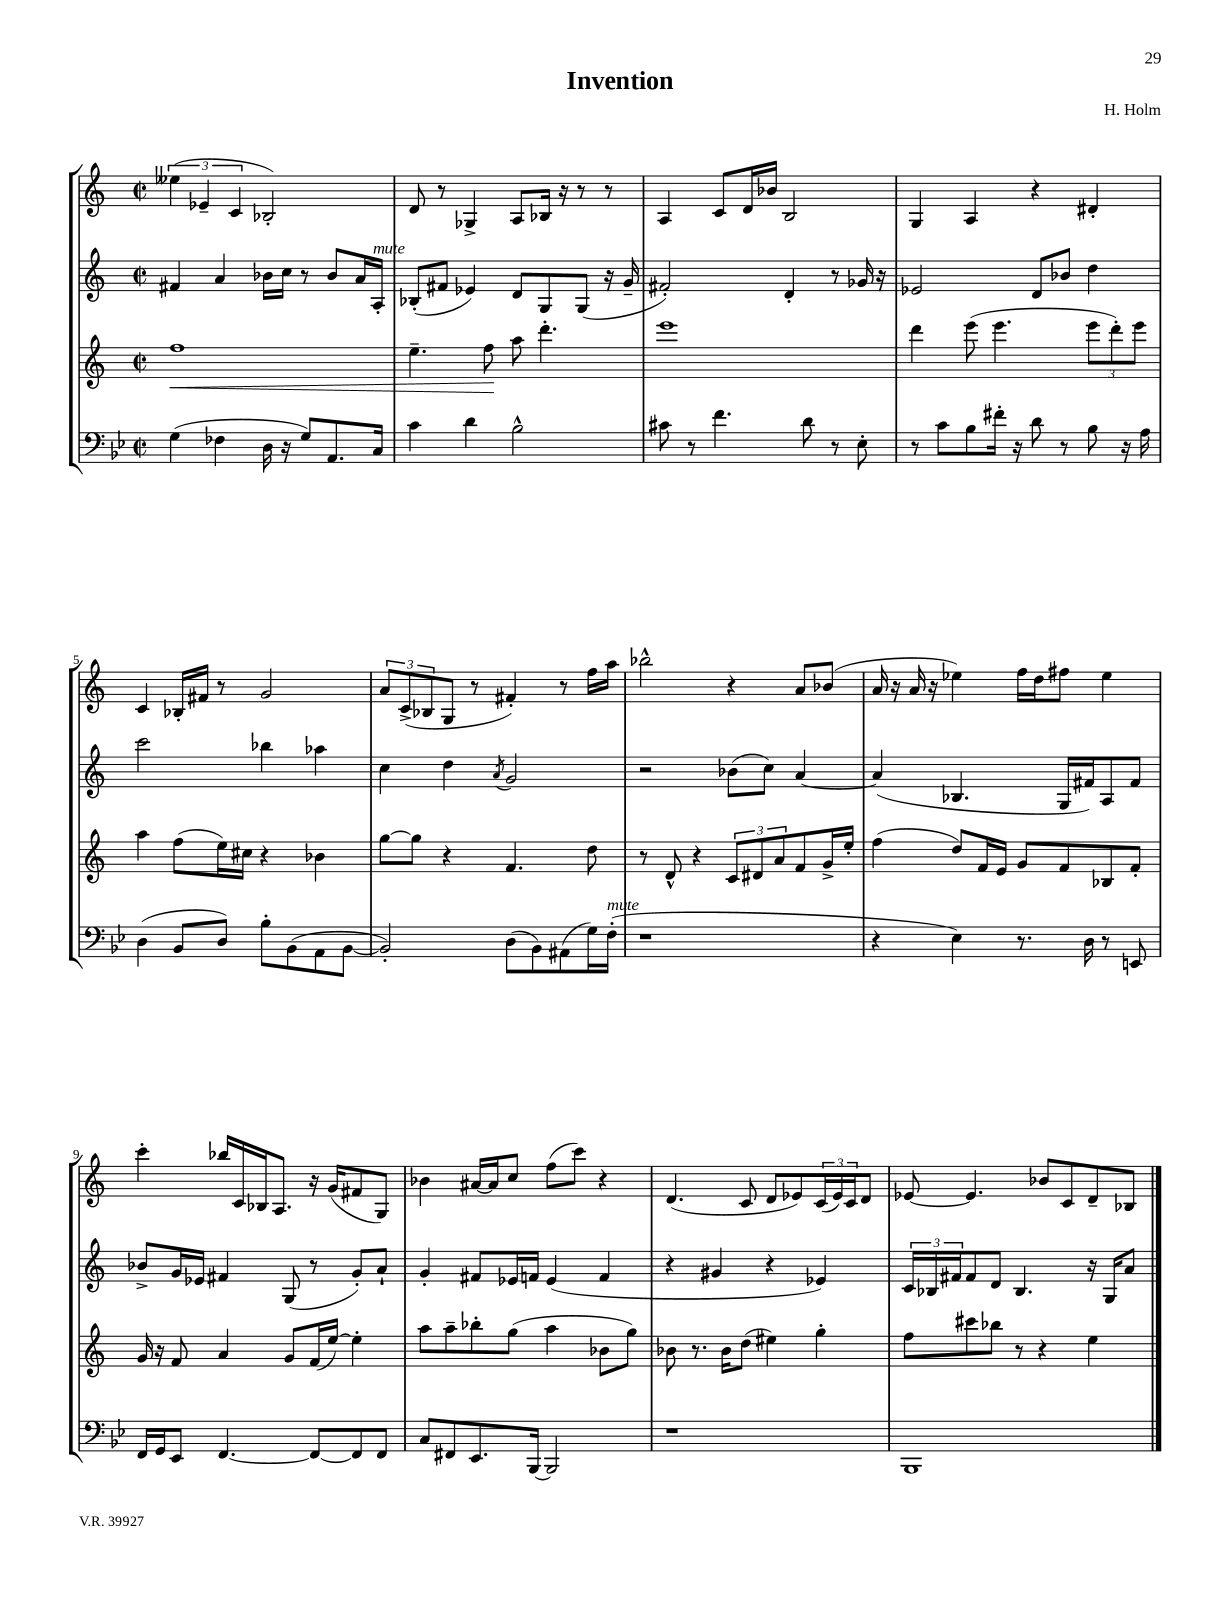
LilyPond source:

\header { title = "Invention" composer = "H. Holm" }
<<
\new StaffGroup <<
\new Staff = "s0" {
    \clef treble \key c \major \defaultTimeSignature \time 2/2
    \tuplet 3/2 { eeses''4( ees'4-- c'4 } bes2-.) |
    d'8 r8 ges4-> a8 bes16 r16 r8 r8 |
    a4 c'8 d'16 bes'16 b2 |
    g4 a4 r4 dis'4-. |
    c'4 bes16-. fis'16 r8 g'2 |
    \tuplet 3/2 { a'8 c'8->( bes8 } g8 r8 fis'4-.) r8 f''16 a''16 |
    bes''2-^ r4 a'8 bes'8( |
    a'16 r16 a'16 r16 ees''4) f''16 d''16 fis''8 ees''4 |
    c'''4-. bes''16 c'16 bes16 a8. r16 g'16( fis'8 g8) |
    bes'4 ais'16~ ais'16 c''8 f''8( c'''8) r4 |
    d'4.( c'8 d'8 ees'8) \tuplet 3/2 { c'16( ees'16) c'16 } d'8 |
    ees'8~ ees'4. bes'8 c'8 d'8-- bes8 \bar "|." |
}
\new Staff = "s1" {
    \clef treble \key c \major \defaultTimeSignature \time 2/2
    fis'4 a'4 bes'16 c''16 r8 bes'8 a'16 a16-.^\markup { \italic "mute" } |
    bes8-.( fis'8 ees'4) d'8 g8 g8( r16 g'16-- |
    fis'2-.) d'4-. r8 ges'16 r16 |
    ees'2 d'8 bes'8 d''4 |
    c'''2 bes''4 aes''4 |
    c''4 d''4 \acciaccatura { a'8 } g'2 |
    r2 bes'8( c''8) a'4~ |
    a'4( bes4. g16 fis'16) a8 fis'8 |
    bes'8-> g'16 ees'16 fis'4 g8( r8 g'8-.) a'8-! |
    g'4-. fis'8 ees'16 f'16 ees'4( f'4 |
    r4 gis'4 r4 ees'4) |
    \tuplet 3/2 { c'16 bes16 fis'16 } fis'8 d'8 bes4. r16 g16 a'8 \bar "|." |
}
\new Staff = "s2" {
    \clef treble \key c \major \defaultTimeSignature \time 2/2
    f''1\< |
    e''4.-- f''8\! a''8 d'''4.-. |
    e'''1 |
    d'''4 e'''8( e'''4. \tuplet 3/2 { e'''8 d'''8-.) e'''8 } |
    a''4 f''8( e''16) cis''16 r4 bes'4 |
    g''8~ g''8 r4 f'4. d''8 |
    r8 d'8-^ r4 \tuplet 3/2 { c'8 dis'8 a'8 } f'8 g'16-> e''16-. |
    f''4( d''8) f'16 e'16 g'8 f'8 bes8 f'8-. |
    g'16 r16 f'8 a'4 g'8 f'16( e''16~) e''4-. |
    a''8 a''8-- bes''8-. g''8( a''4 bes'8 g''8) |
    bes'8 r8. bes'16 d''8( eis''4) g''4-. |
    f''8 cis'''8 bes''8 r8 r4 e''4 \bar "|." |
}
\new Staff = "s3" {
    \clef bass \key bes \major \defaultTimeSignature \time 2/2
    g4( fes4 d16 r16 g8) a,8. c16 |
    c'4 d'4 bes2-^ |
    cis'8 r8 f'4. d'8 r8 ees8-. |
    r8 c'8 bes8 fis'16-. r16 d'8 r8 bes8 r16 a16 |
    d4( bes,8 d8) bes8-. bes,8( a,8 bes,8~ |
    bes,2-.) d8( bes,8) ais,8( g16) f16-.^\markup { \italic "mute" }( |
    r1 |
    r4 ees4) r8. d16 r8 e,8 |
    f,16 g,16 ees,8 f,4.~ f,8~ f,8 f,8 |
    c8 fis,8 ees,8. bes,,16~ bes,,2 |
    r1 |
    bes,,1 \bar "|." |
}
>>
>>
